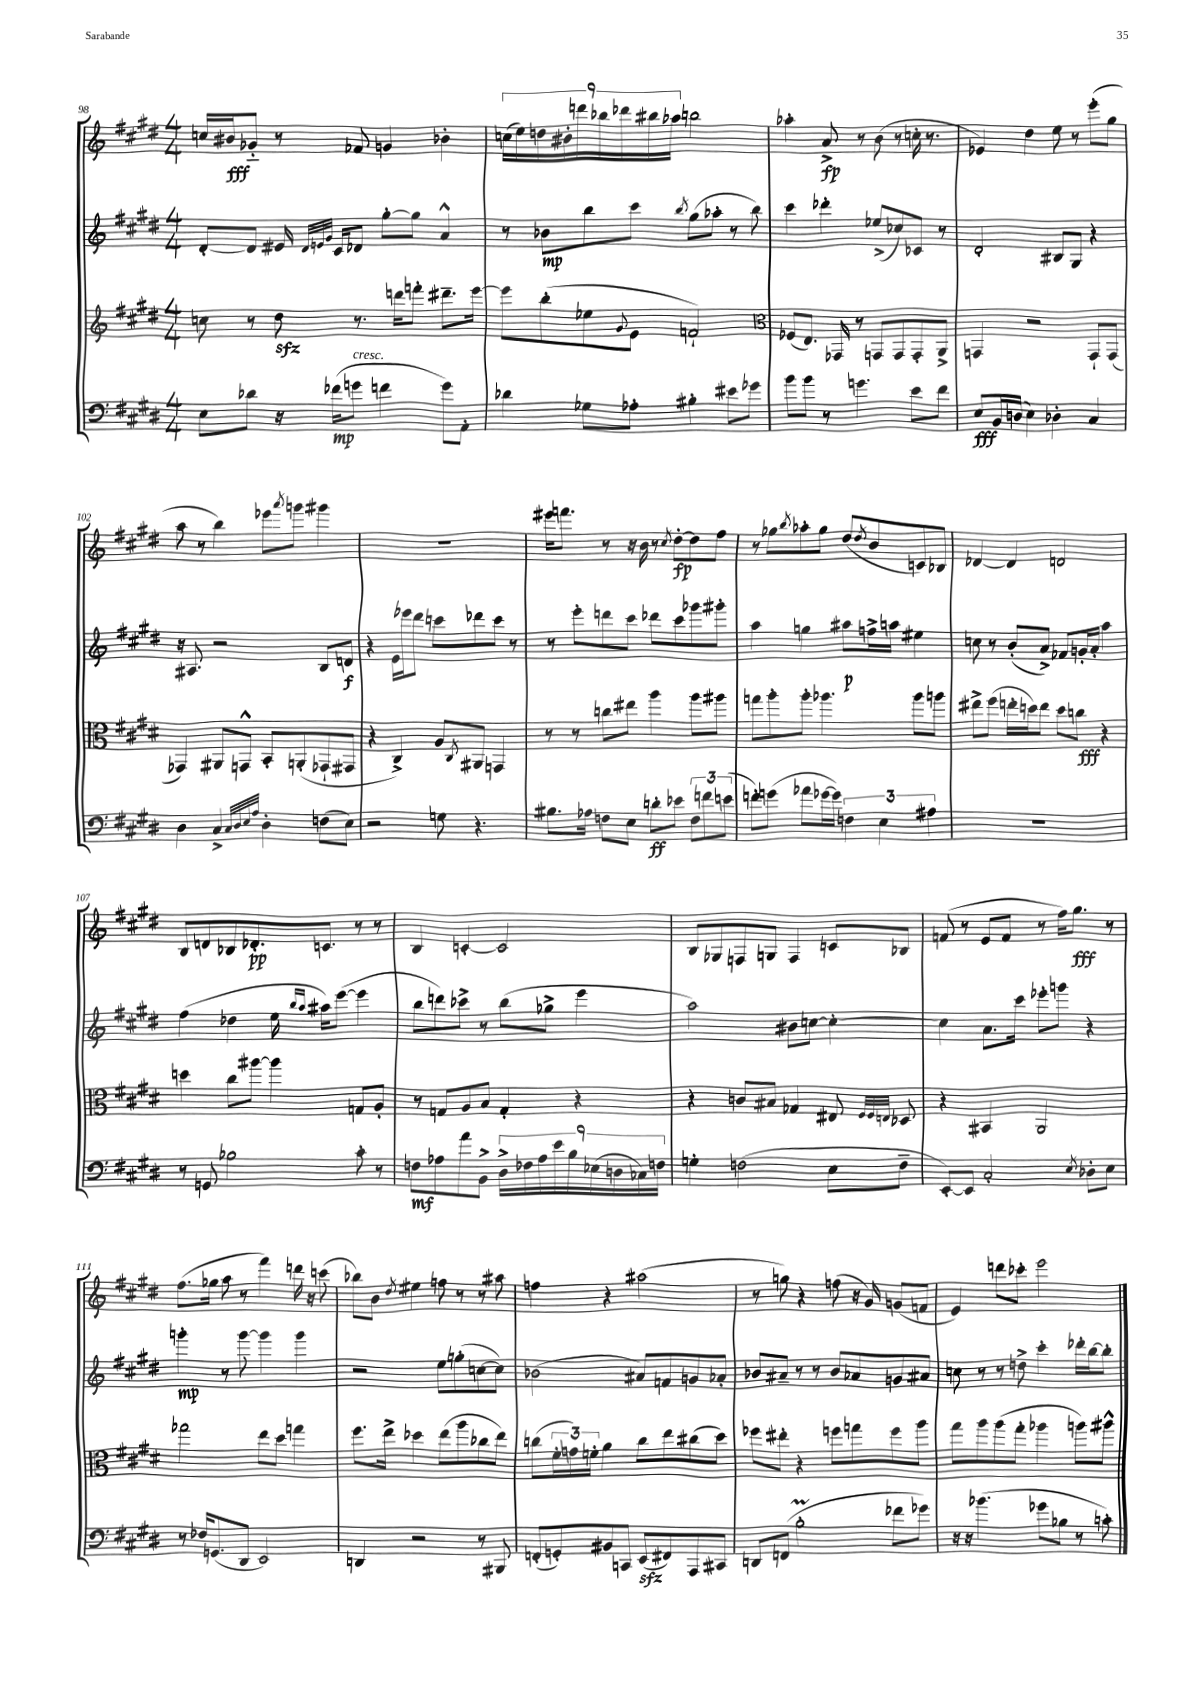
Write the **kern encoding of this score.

**kern	**kern	**kern	**kern
*staff4	*staff3	*staff2	*staff1
*clefF4	*clefG2	*clefG2	*clefG2
*k[f#c#g#d#]	*k[f#c#g#d#]	*k[f#c#g#d#]	*k[f#c#g#d#]
*M4/4	*M4/4	*M4/4	*M4/4
8E	8cc	[8d#'	16cc
.	.	.	16b#
8d-	8r	8d#]	8g-'~
16r	8dd#	16e#	8r
.	.	32qqd#	.
.	.	32qqe	.
.	.	32qqg#	.
(16f-	.	16c#	.
8g	8.r	8d-	8f-
4f	.	[8gg#'	4g
.	16ddd	.	.
.	8fff'	8gg#]	.
8g)	8.ddd#~	4a^^	4b-'
8AA'	.	.	.
.	[16eee	.	.
=	=	=	=
4d-	8eee]	8r	(18cc
.	.	.	18ee)
.	.	.	18dd
.	(8bb'	8b-	.
.	.	.	18b#'
.	.	.	18ddd
8G-	8ee-	8bb	.
.	.	.	18bb-
.	.	.	18ddd-
.	8qqg#	.	.
8A-'	8e	8ccc#	.
.	.	.	18bb#
.	.	.	18aa-
.	.	8qbb	.
4B#'	2f`)	(8gg#	2bb
.	.	8aa-'	.
8e#	.	8r	.
8g-	.	8bb)	.
=	=	=	=
*	*clefC3	*	*
8b	(8F-	4ccc#	4aa-'
8b	8.E)	.	.
8r	.	4ddd-'	8a^
.	16GG-	.	.
4.g	8r	.	8r
.	8GG	(8ee-^	(8b
.	8GG	8cc-)	8r
8e	8GG'	8c-	16cc'
.	.	.	8.r
8f#	8AA^	8r	.
=	=	=	=
8E	4GG	2d#'	4e-)
16BB	.	.	.
(16D	.	.	.
4E)	2r	.	4dd#
4D-'	.	8B#	8ee
.	.	8G#	8r
4C#	8GG`	4r	(8eee'
.	(8GG	.	8gg#
=	=	=	=
4D#	4GG-)	16r	8aa
.	.	8.A#	.
.	.	.	8r
4C#^	8AA#	2r	4bb)
.	8GG^^	.	.
32qqC#	.	.	.
32qqD#	.	.	.
32qqE	.	.	.
32qqA	.	.	.
4D#'	8BB'	.	8eee-
.	.	.	8qaaa
.	(8AA'	.	8ggg
(8F	8GG-`	8B	4ggg#
8E)	8GG#	8d	.
=	=	=	=
2r	4r	4r	1r
.	4C#^)	16e	.
.	.	16eee-	.
.	.	8ddd#	.
8G	8A	8ccc	.
.	8qC#	.	.
4.r	8AA#	8ddd-	.
.	4GG	8ccc	.
.	.	8r	.
=	=	=	=
8.B#	8r	8r	16eee#
.	.	.	8.fff
.	8r	8eee'	.
16A-	.	.	.
8F	8cc	8ddd	8r
8E	8ee#	8ccc#	16r
.	.	.	16b
8d'	4aa	8ddd-	8r
.	.	.	8qcc#
8e-	.	8ccc#	[8dd#'
12F	8aa	8ggg-	8dd#]
12f	.	.	.
.	8aa#	8ggg#'	8ff#
(12e	.	.	.
=	=	=	=
8f')	8gg	4aa	8r
(8g	8aa'	.	8gg-
.	.	.	8qbb
8a-	8aa'	4gg	8aa-'
[16g-	4.aa-	.	8gg-
16g-])	.	.	.
6F	.	8aa#	(8dd#
.	.	.	8qdd#
.	.	16ff^	8b
6E	.	.	.
.	.	16aa	.
.	8aa-	4ee#	8c)
6A#	.	.	.
.	8aa	.	8B-
=	=	=	=
1r	8ee#^	8cc	[4d-
.	(8ff#	8r	.
.	16ee'	(8b'	4d-]
.	16dd)	.	.
.	8ee	8a^)	.
.	8dd	8f-	2d
.	8cc	16g'	.
.	.	16a'	.
.	4r	4aa	.
=	=	=	=
8r	4dd	(4ff#	8B
8GG	.	.	8d
2B-	8cc#	4dd-	8B-
.	[8aa#	.	8.d-'
.	4aa#]	16ee	.
.	.	16qqbb	.
.	.	16qqaa	.
.	.	16aa#)	8.c
.	.	([8eee	.
8c#'	8G	4eee]	8r
8r	8A'	.	8r
=	=	=	=
8F	8r	8bb	4B
8A-	8G	8ddd)	.
8a	8A	8ccc-^	[4c'
8BB^	8B	8r	.
18D#^	4G'	(8bb	2c]
18F-	.	.	.
18A-	.	.	.
.	.	8gg-^	.
18e	.	.	.
18B	.	.	.
.	4r	4eee	.
(18E-	.	.	.
18D	.	.	.
18C-)	.	.	.
18F	.	.	.
=	=	=	=
4G'	4r	2aa)	8B
.	.	.	8G-
(2F	8c	.	8F
.	8B#	.	8G
.	4G-	8b#	4F
.	.	[8cc	.
8E	8E#	4cc'_	8c
.	32qqF#	.	.
.	32qqF#	.	.
.	32qqE	.	.
8F~	8D-	.	8B-
=	=	=	=
[8EE')	4r	4cc]	(8f
8EE]	.	.	8r
2C#'	4BB#	8.a	8e
.	.	.	8f
.	.	16ccc#	.
.	2AA	8eee-'	8r
.	.	8ggg	16ff#)
.	.	.	8.gg#
8qE	.	.	.
8D-'	.	4r	.
8E	.	.	8r
=	=	=	=
8r	2gg-	4ggg'	(8.ff#
16F-	.	.	.
(8.GG	.	.	16gg-
.	.	8r	8aa
8DD#	.	[8ggg	8r
2EE)	8ee	4ggg]	4fff#)
.	8dd#	.	.
.	4gg	4ggg	16ddd
.	.	.	16r
.	.	.	(8ccc
=	=	=	=
4DD	8.ff#	2r	8bb-)
.	.	.	8b
.	16ee^	.	.
.	.	.	8qdd#
2r	4dd-	.	4ee#
.	(8ee	8ee	8ff
.	8aa	(8gg'	8r
8r	8cc-	[8cc	8r
8BBB#	8ee)	8cc])	8aa#
=	=	=	=
(8FF'	(8cc	(2b-	4ff
8GG')	24f#'	.	.
.	24g)	.	.
.	24f'	.	.
8BB#	4a	.	4r
8CC	.	.	.
(8EE	8cc	8a#)	(2aa#
8FF#)	8ee	8f	.
8AAA	(8cc#	8g	.
8CC#	8dd#)	8a-'	.
=	=	=	=
8DD	8ff-	8b-	8r
(8FF	8ee#'	8a#~	8gg)
2B'	4r	8r	4r
.	.	8r	.
.	8ff	8b-	(8ff
.	8gg	8a-	16r
.	.	.	16g#)
8f-	8ff	8g	(8g
8g-)	8aa	8a#	8f
=	=	=	=
16r	8gg#	8cc	4e)
16r	.	.	.
(4.b-	8aa	8r	.
.	(8aa	8r	8ddd
.	8gg#'	8dd^	8ccc-'
8g-	4aa-	4ccc#'	2eee
8B-	.	.	.
8r	8aa)	16ddd-'	.
.	.	[16bb	.
8c')	8aa#^^	8bb']	.
==	==	==	==
*-	*-	*-	*-
